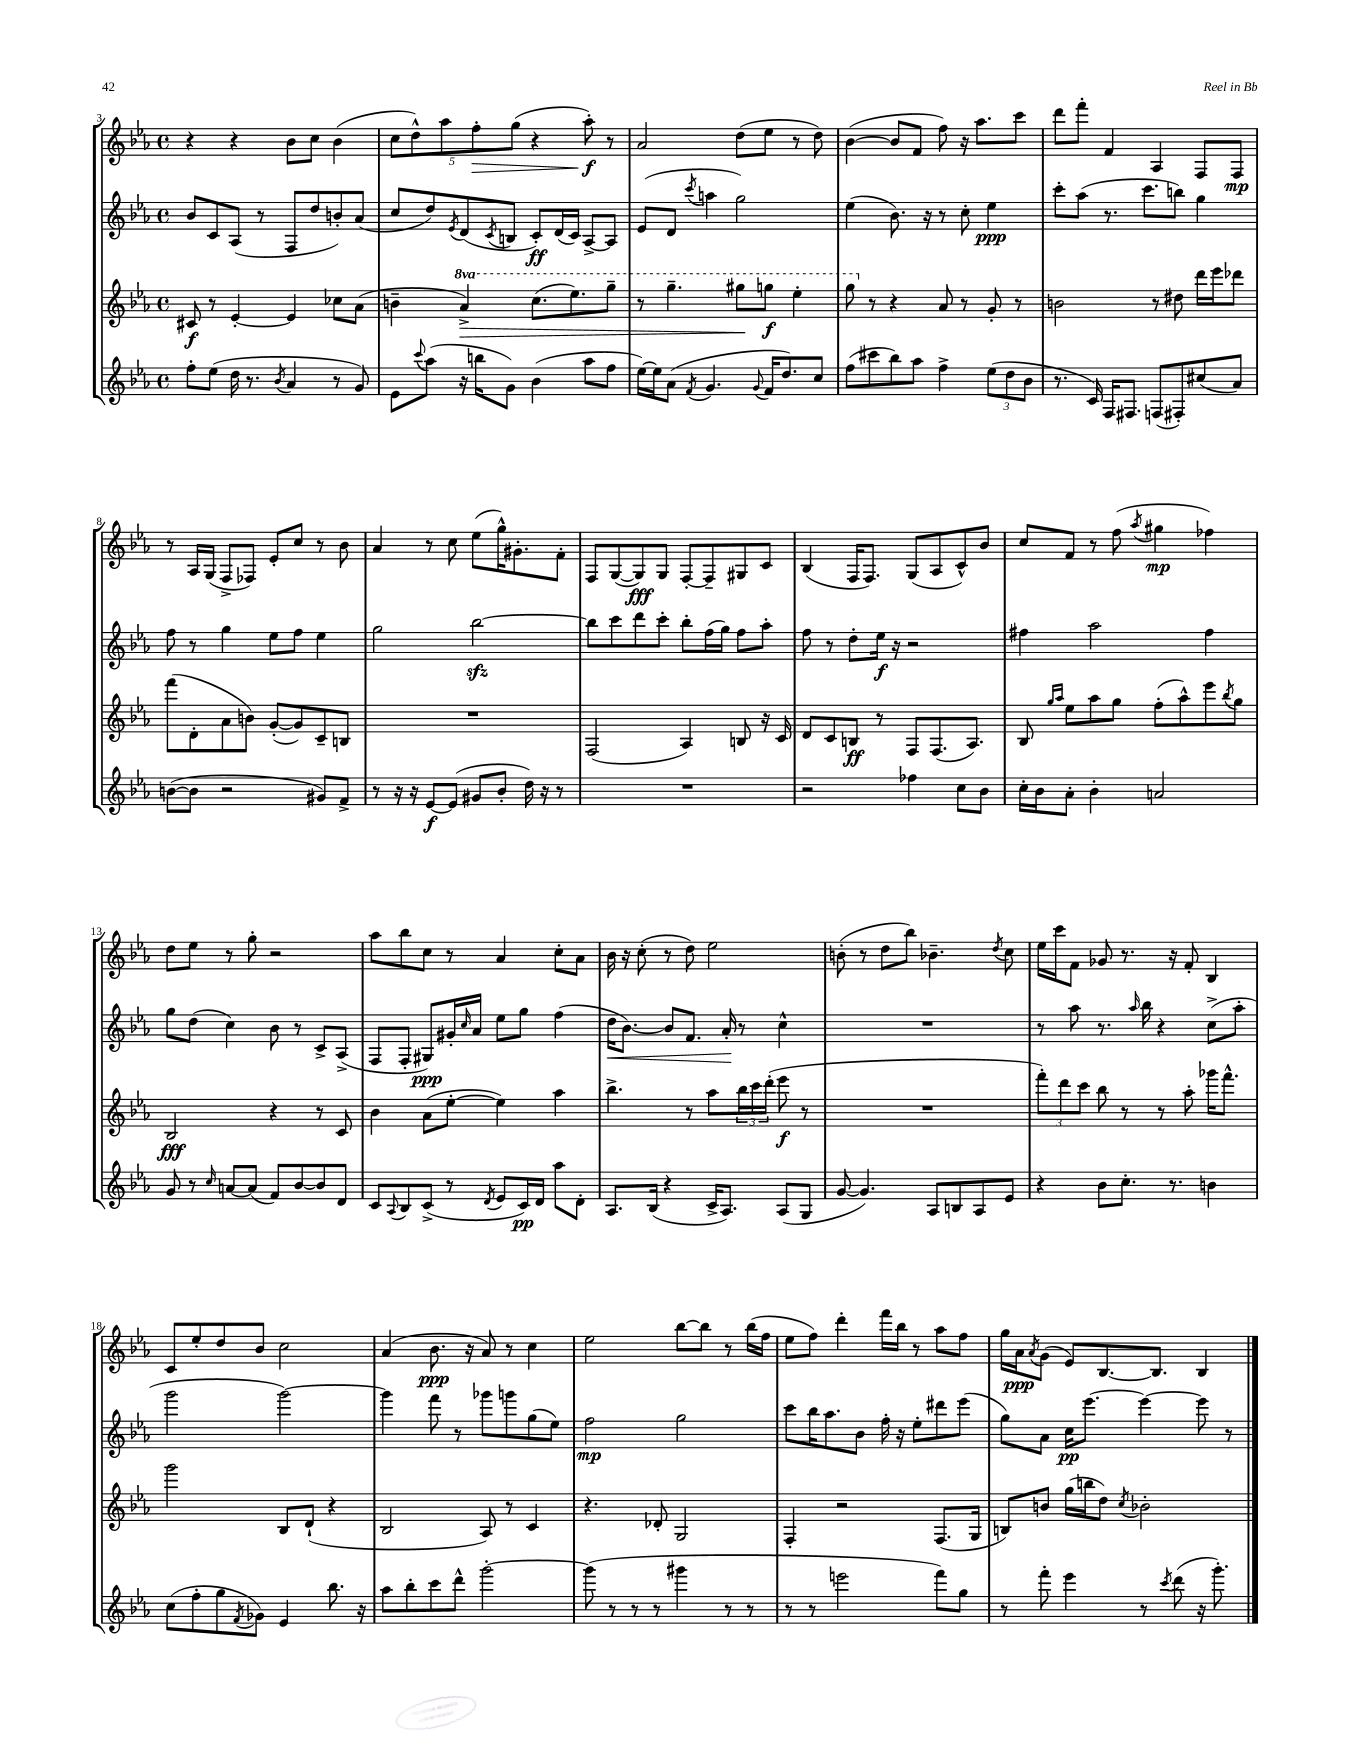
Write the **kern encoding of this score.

**kern	**dynam	**kern	**dynam	**kern	**dynam	**kern	**dynam
*part4	*part4	*part3	*part3	*part2	*part2	*part1	*part1
*staff4	*staff4	*staff3	*staff3	*staff2	*staff2	*staff1	*staff1
*clefG2	*	*clefG2	*	*clefG2	*	*clefG2	*
*k[b-e-a-]	*	*k[b-e-a-]	*	*k[b-e-a-]	*	*k[b-e-a-]	*
*M4/4	*	*M4/4	*	*M4/4	*	*M4/4	*
*met(c)	*	*met(c)	*	*met(c)	*	*met(c)	*
=3	=3	=3	=3	=3	=3	=3	=3
8ff'\L	.	8c#X/	f	8b-/L	.	4r	.
(8ee-\J	.	8r	.	8c/	.	.	.
16dd\	.	[4e-'/	.	(8A-/J	.	4r	.
8.r	.	.	.	.	.	.	.
.	.	.	.	8r	.	.	.
8qb-/	.	.	.	.	.	.	.
4a-/	.	4e-/]	.	8F/L	.	8b-\L	.
.	.	.	.	8dd/	.	8cc\J	.
8r	.	8cc-X\L	.	8bn'/)	.	(4b-\	.
8g/)	.	(8a-\J	.	(8a-/J	.	.	.
=4	=4	=4	=4	=4	=4	=4	=4
8e-\L	.	4bn~\	.	8cc/L	.	10cc\L	.
.	.	.	.	.	.	10dd^^\)	.
8qqccc/	.	.	.	.	.	.	.
(8aa-\J	.	.	.	8dd/)	.	.	.
.	.	.	.	.	.	10aa-\	.
.	.	.	.	8qe-/	.	.	.
*	*	*8va	*	*	*	*	*
16r	.	4aa-^/)	.	(8d/	.	.	.
!	!	!	!	!	!	!	!LO:HP:b
.	.	.	.	.	.	10ff'\	>
16bbn\KL	.	.	.	.	.	.	.
.	.	.	.	8qc/	.	.	.
8g\J)	.	.	.	8Bn/J	.	.	.
.	.	.	.	.	.	(10gg\J	.
!	!	!	!LO:HP:b	!	!	!	!
(4b-\	.	(8.ccc\L	>	8c'/L)	ff	4r	.
.	.	.	.	(16d/L	.	.	.
.	.	8.eee-\)	.	16c/JJ)	.	.	.
8aa-\L	.	.	.	[8A-^/L	.	8aa-'\)	f
8ff\J	.	8ggg~\J	.	8A-/J]	.	8r	]
=5	=5	=5	=5	=5	=5	=5	=5
[16ee-\LL)	.	8r	.	(8e-/L	.	2a-/	.
16ee-\J]	.	.	.	.	.	.	.
(8a-\J	.	4.ggg~\	.	8d/J	.	.	.
8qf/	.	.	.	8qccc/	.	.	.
4.g/	.	.	.	4aan\	.	.	.
.	.	8ggg#X\L	.	2gg\)	.	(8dd\L	.
8qqg/	.	.	.	.	.	.	.
16f/KL	.	8gggn\J	] f	.	.	8ee-\J	.
8.dd/)	.	.	.	.	.	.	.
.	.	4eee-'\	.	.	.	8r	.
8cc/J	.	.	.	.	.	8dd\)	.
=6	=6	=6	=6	=6	=6	=6	=6
(8ff\L	.	8ggg\	.	(4ee-\	.	([4b-\	.
*	*	*X8va	*	*	*	*	*
8ccc#X\	.	8r	.	.	.	.	.
8bb-\)	.	4r	.	8.b-\)	.	8b-/L]	.
8aa-\J	.	.	.	.	.	8f/J	.
.	.	.	.	16r	.	.	.
4ff^\	.	8a-/	.	8r	.	8ff\)	.
.	.	8r	.	8cc'\	.	16r	.
.	.	.	.	.	.	8.aa-\L	.
(12ee-\L	.	8g'/	.	4ee-\	ppp	.	.
12dd\	.	.	.	.	.	.	.
.	.	8r	.	.	.	8ccc\J	.
12b-\J	.	.	.	.	.	.	.
=7	=7	=7	=7	=7	=7	=7	=7
8.r	.	2bn\	.	8ccc'\L	.	8ddd\L	.
.	.	.	.	(8aa-\J	.	8fff'\J	.
16c/)	.	.	.	.	.	.	.
16F/KL	.	.	.	8.r	.	4f/	.
8.F#X/J	.	.	.	.	.	.	.
.	.	.	.	8.ccc\L	.	.	.
(8Fn/L	.	8r	.	.	.	4A-/	.
8F#X'/)	.	8dd#X\	.	8bbn\J)	.	.	.
(8cc#X/	.	16ddd\LL	.	4gg\	.	8F/L	.
.	.	16eee-\J	.	.	.	.	.
8a-/J)	.	8ddd-X\J	.	.	.	8F/J	mp
!!LO:LB:g=z
=8	=8	=8	=8	=8	=8	=8	=8
([8bn\L	.	(8fff\L	.	8ff\	.	8r	.
8b\J]	.	8d'\	.	8r	.	16A-/LL	.
.	.	.	.	.	.	(16G/JJ	.
2r	.	8a-\	.	4gg\	.	8F^/L	.
.	.	8bn\J)	.	.	.	8F-X/J)	.
.	.	([8g'/L	.	8ee-\L	.	8e-'/L	.
.	.	8g/])	.	8ff\J	.	8cc/J	.
8g#X/L)	.	8c~/	.	4ee-\	.	8r	.
8f^/J	.	8Bn/J	.	.	.	8b-\	.
=9	=9	=9	=9	=9	=9	=9	=9
8r	.	1r	.	2gg\	.	4a-/	.
16r	.	.	.	.	.	.	.
16r	.	.	.	.	.	.	.
[8e-/L	f	.	.	.	.	8r	.
(8e-/J]	.	.	.	.	.	8cc\	.
8g#X/L	.	.	.	[2bb-zz\	.	(8ee-\L	.
8b-'/J	.	.	.	.	.	16gg^^\K)	.
.	.	.	.	.	.	8.g#X'\	.
16dd\)	.	.	.	.	.	.	.
16r	.	.	.	.	.	.	.
8r	.	.	.	.	.	8f'\J	.
=10	=10	=10	=10	=10	=10	=10	=10
1r	.	(2F/	.	8bb-\L]	.	8F/L	.
.	.	.	.	8ccc\	.	([8G/	.
.	.	.	.	8ddd\	.	8G/])	fff
.	.	.	.	8ccc'\J	.	8G/J	.
.	.	4A-/)	.	8bb-'\L	.	[8F'/L	.
.	.	.	.	(16ff\L	.	8F~/]	.
.	.	.	.	16gg\JJ)	.	.	.
.	.	8Bn/	.	8ff\L	.	8G#X/	.
.	.	16r	.	8aa-'\J	.	8c/J	.
.	.	16c/	.	.	.	.	.
=11	=11	=11	=11	=11	=11	=11	=11
2r	.	8d/L	.	8ff\	.	(4B-/	.
.	.	8c/	.	8r	.	.	.
.	.	8Bn/J	ff	8dd'\L	.	16F/KL	.
.	.	.	.	.	.	8.F/J)	.
.	.	8r	.	16ee-\Jk	f	.	.
.	.	.	.	16r	.	.	.
4ff-X\	.	8F/L	.	2r	.	(8G/L	.
.	.	(8.F/	.	.	.	8A-/	.
8cc\L	.	.	.	.	.	8c^^/)	.
.	.	8.A-/J)	.	.	.	.	.
8b-\J	.	.	.	.	.	8b-/J	.
=12	=12	=12	=12	=12	=12	=12	=12
16cc'\LL	.	8B-/	.	4ff#X\	.	8cc/L	.
16b-\J	.	.	.	.	.	.	.
.	.	16qqgg/LL	.	.	.	.	.
.	.	16qqaa-/JJ	.	.	.	.	.
8a-'\J	.	8ee-\L	.	.	.	8f/J	.
4b-'\	.	8aa-\	.	2aa-\	.	8r	.
.	.	8gg\J	.	.	.	(8ff\	.
.	.	.	.	.	.	8qaa-/	.
2an/	.	(8ff'\L	.	.	.	4gg#X\	mp
.	.	8aa-^^\)	.	.	.	.	.
.	.	8eee-\	.	4ff#\	.	4ff-X\)	.
.	.	8qbb-/	.	.	.	.	.
.	.	8gg\J	.	.	.	.	.
!!LO:LB:g=z
=13	=13	=13	=13	=13	=13	=13	=13
8g/	.	2B-/	fff	8gg\L	.	8dd\L	.
8r	.	.	.	(8dd\J	.	8ee-\J	.
16qqcc/	.	.	.	.	.	.	.
[8an/L	.	.	.	4cc\)	.	8r	.
(8a/J]	.	.	.	.	.	8gg'\	.
8f/L)	.	4r	.	8b-\	.	2r	.
[8b-/	.	.	.	8r	.	.	.
8b-/]	.	8r	.	8c^/L	.	.	.
8d/J	.	8c/	.	(8A-^/J	.	.	.
=14	=14	=14	=14	=14	=14	=14	=14
8c/L	.	4b-\	.	8F/L	.	8aa-\L	.
8qqA-/	.	.	.	.	.	.	.
8B-/	.	.	.	8F'/J	.	8bb-\	.
(8c^/J	.	(8a-\L	.	8G#X/L)	ppp	8cc\J	.
8r	.	[8ee-'\J	.	16g#X'/L	.	8r	.
.	.	.	.	16qqcc/	.	.	.
.	.	.	.	16a-/JJ	.	.	.
8qd/	.	.	.	.	.	.	.
8e-/L	.	4ee-\])	.	8ee-\L	.	4a-/	.
16c/L)	pp	.	.	8gg\J	.	.	.
16d/JJ	.	.	.	.	.	.	.
8aa-\L	.	4aa-\	.	(4ff\	.	8cc'\L	.
8d'\J	.	.	.	.	.	8a-\J	.
=15	=15	=15	=15	=15	=15	=15	=15
!	!	!	!	!	!LO:HP:b	!	!
8.A-/L	.	4.bb-^\	.	16dd\KL	<	16b-\	.
.	.	.	.	[8.b-\J)	.	16r	.
.	.	.	.	.	.	(8cc'\	.
(16B-/Jk	.	.	.	.	.	.	.
4r	.	.	.	8b-/L]	.	8r	.
.	.	8r	.	8.f/J	.	8dd\)	.
16c^/KL	.	8aa-\L	.	.	.	2ee-\	.
8.A-/J)	.	.	.	16a-'/	.	.	.
.	.	24bb-\L	.	8r	[	.	.
.	.	24ccc\	.	.	.	.	.
.	.	(24ddd'\JJ	.	.	.	.	.
(8A-/L	.	8eee-\	f	4cc^^\	.	.	.
8G/J	.	8r	.	.	.	.	.
=16	=16	=16	=16	=16	=16	=16	=16
[8g/	.	1r	.	1r	.	(8bn'\	.
4.g/])	.	.	.	.	.	8r	.
.	.	.	.	.	.	8dd\L	.
.	.	.	.	.	.	8bb-\J)	.
8A-/L	.	.	.	.	.	4.b-X~\	.
8Bn/	.	.	.	.	.	.	.
8A-/	.	.	.	.	.	.	.
.	.	.	.	.	.	8qdd/	.
8e-/J	.	.	.	.	.	8cc\	.
=17	=17	=17	=17	=17	=17	=17	=17
4r	.	12fff'\L)	.	8r	.	16ee-\LL	.
.	.	.	.	.	.	16ccc\J	.
.	.	12ddd\	.	.	.	.	.
.	.	.	.	8aa-\	.	8f\J	.
.	.	12ccc\J	.	.	.	.	.
8b-\L	.	8bb-\	.	8.r	.	8g-X/	.
8.cc'\J	.	8r	.	.	.	8.r	.
.	.	.	.	16qqaa-/	.	.	.
.	.	.	.	16bb-\	.	.	.
.	.	8r	.	4r	.	.	.
8.r	.	.	.	.	.	16r	.
.	.	8aa-'\	.	.	.	8f'/	.
4bn\	.	16ggg-X\KL	.	(8cc^\L	.	4B-/	.
.	.	8.fff^^\J	.	.	.	.	.
.	.	.	.	8aa-'\J	.	.	.
!!LO:LB:g=z
=18	=18	=18	=18	=18	=18	=18	=18
(8cc\L	.	2ggg\	.	2ggg\	.	8c/L	.
8ff'\	.	.	.	.	.	8ee-'/	.
8gg\	.	.	.	.	.	8dd/	.
8qf/	.	.	.	.	.	.	.
8g-X\J)	.	.	.	.	.	8b-/J	.
4e-/	.	8B-/L	.	[2ggg\)	.	2cc\	.
.	.	(8d`/J	.	.	.	.	.
8.bb-\	.	4r	.	.	.	.	.
16r	.	.	.	.	.	.	.
=19	=19	=19	=19	=19	=19	=19	=19
8aa-\L	.	2B-/	.	4ggg\]	.	(4a-/	.
8bb-'\	.	.	.	.	.	.	.
8ccc\	.	.	.	8fff\	.	8.b-\	ppp
8ddd^^\J	.	.	.	8r	.	.	.
.	.	.	.	.	.	16r	.
[2ggg'\	.	8A-/)	.	8ggg-X\L	.	8a-/)	.
.	.	8r	.	8gggn\	.	8r	.
.	.	4c/	.	(8gg\	.	4cc\	.
.	.	.	.	8ee-\J)	.	.	.
=20	=20	=20	=20	=20	=20	=20	=20
(8ggg\]	.	4.r	.	2ff\	mp	2ee-\	.
8r	.	.	.	.	.	.	.
8r	.	.	.	.	.	.	.
8r	.	8d-X'/	.	.	.	.	.
4ggg#X\	.	2G/	.	2gg\	.	[8bb-\L	.
.	.	.	.	.	.	8bb-\J]	.
8r	.	.	.	.	.	8r	.
8r	.	.	.	.	.	(16bb-\LL	.
.	.	.	.	.	.	16ff\JJ	.
=21	=21	=21	=21	=21	=21	=21	=21
8r	.	4F'/	.	8ccc\L	.	8ee-\L	.
8r	.	.	.	16bb-\K	.	8ff\J)	.
.	.	.	.	8.aa-\	.	.	.
2eeen\	.	2r	.	.	.	4ddd'\	.
.	.	.	.	8b-\J	.	.	.
.	.	.	.	16ff'\	.	16fff\LL	.
.	.	.	.	16r	.	16bb-\JJ	.
.	.	.	.	8ee-'\L	.	8r	.
8fff\L)	.	(8.F/L	.	8ddd#X\	.	8aa-\L	.
8gg\J	.	.	.	(8eee-\J	.	8ff\J	.
.	.	16G/Jk	.	.	.	.	.
=22	=22	=22	=22	=22	=22	=22	=22
8r	.	8Bn/L)	.	8gg\L)	.	16gg\LL	.
.	.	.	.	.	.	16a-\J	ppp
.	.	.	.	.	.	8qa-/	.
8fff'\	.	8bn/J	.	8a-\J	.	(8g\J	.
4eee-\	.	(16gg\LL	.	16cc\KL	pp	8e-/L)	.
.	.	16bbn\J	.	[8.eee-\J	.	.	.
.	.	8dd\J)	.	.	.	[8.B-/	.
.	.	8qcc/	.	.	.	.	.
8r	.	2b-X'\	.	4eee-\_	.	.	.
.	.	.	.	.	.	8.B-/J]	.
8qccc/	.	.	.	.	.	.	.
(8ddd\	.	.	.	.	.	.	.
16r	.	.	.	8eee-\]	.	4B-/	.
8.ggg'\)	.	.	.	.	.	.	.
.	.	.	.	8r	.	.	.
==	==	==	==	==	==	==	==
*-	*-	*-	*-	*-	*-	*-	*-
